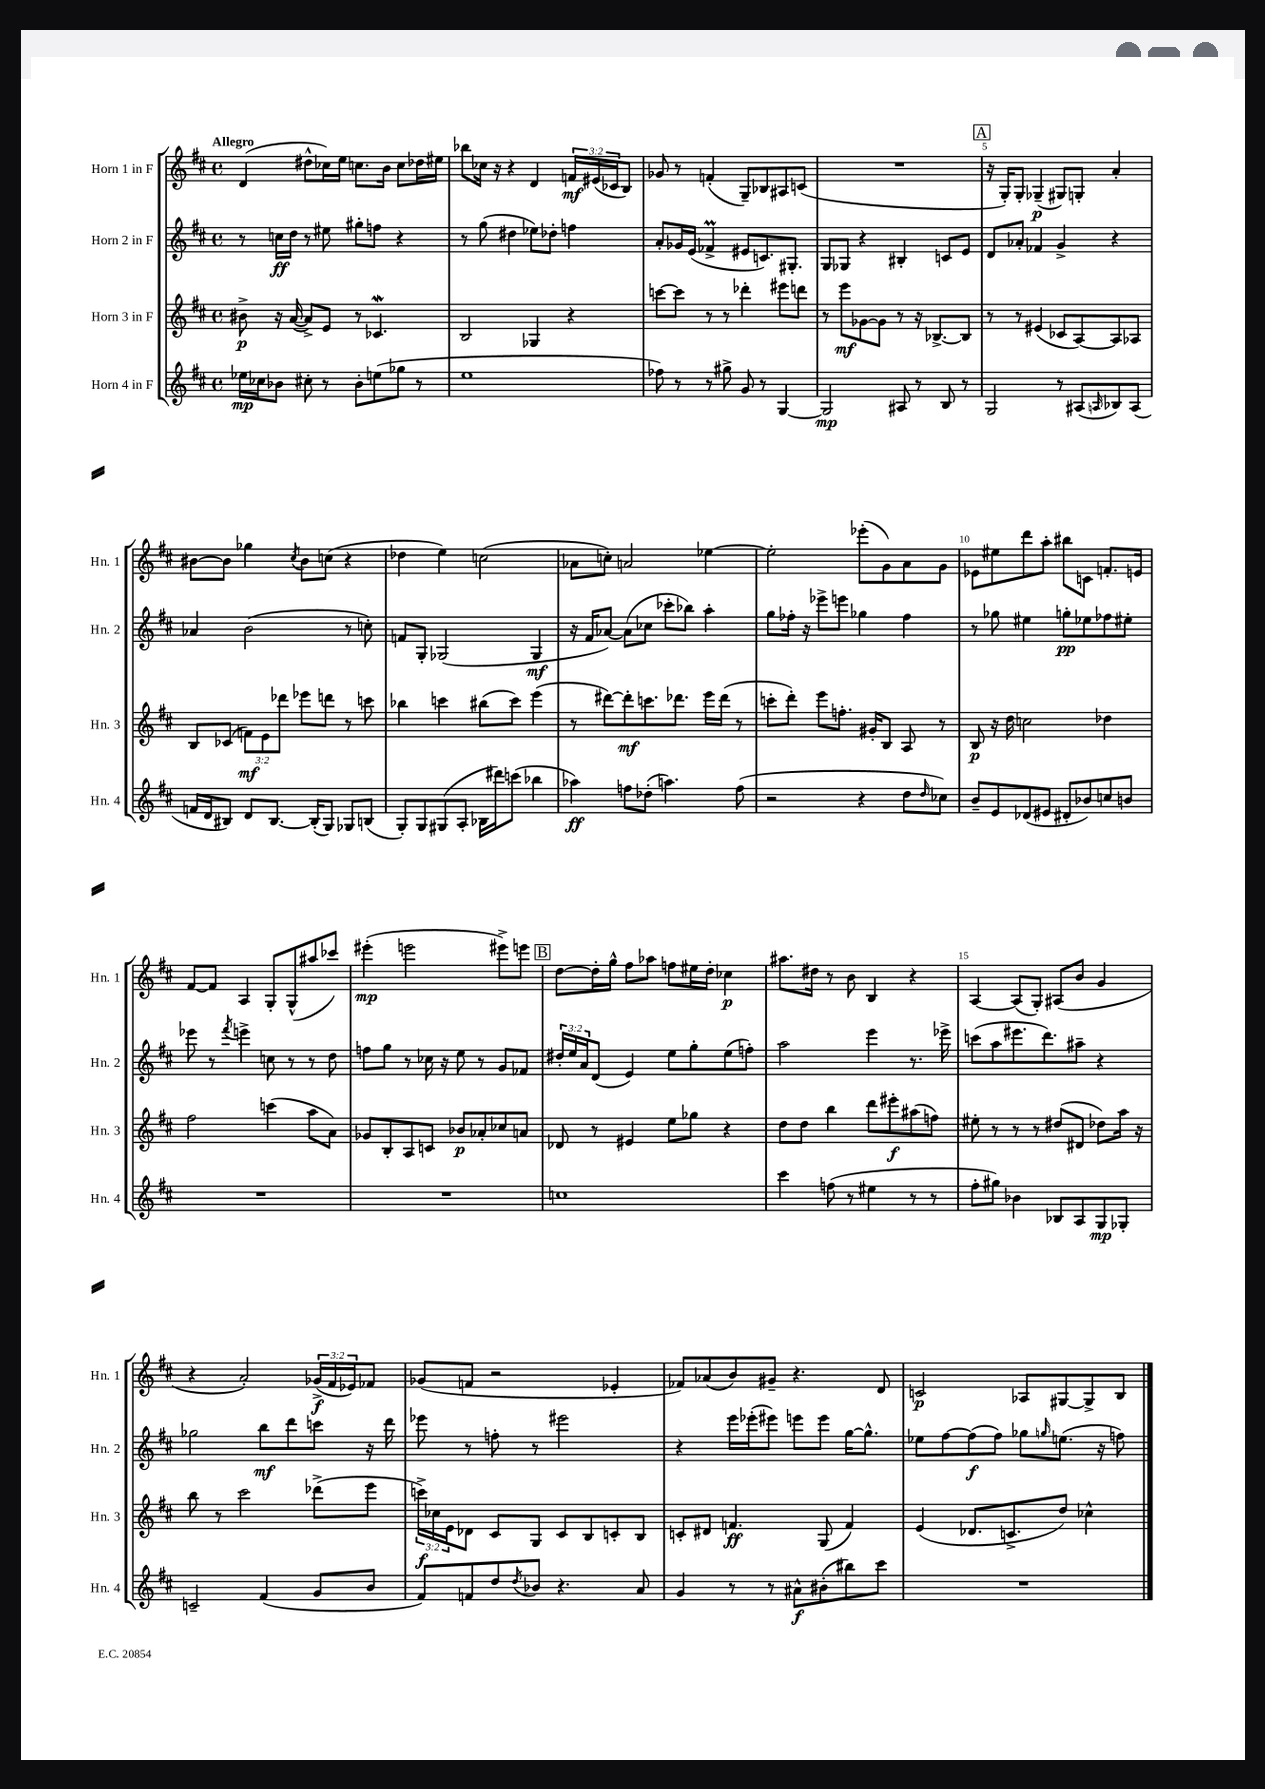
<<
\new StaffGroup <<
\new Staff = "s0" \with { instrumentName = "Horn 1 in F" shortInstrumentName = "Hn. 1" } {
    \clef treble \key d \major \defaultTimeSignature \time 4/4 \override Staff.TupletNumber.text = #tuplet-number::calc-fraction-text \tempo "Allegro"
    d'4( dis''8-^ ces''16) e''16 c''8. b'16 c''8 des''16 eis''16 |
    bes''8 ces''16 r16 r4 d'4 \tuplet 3/2 { f'16\mf eis'16( ces'16 } b8) |
    ges'8 r8 f'4-.( g8--) bes8 ais8 c'8( |
    R1 |
    \mark \markup { \box "A" } r16 g16-.) g8-. ges4--\p( gis8) g8-. a'4-. |
    bis'8~ bis'8 ges''4 \acciaccatura { cis''8 } bis'8 c''8( r4 |
    des''4 e''4) c''2( |
    aes'8 c''8-.) a'2 ees''4~ |
    ees''2-. ees'''8-.( g'8) a'8 g'8 |
    ees'8 eis''8 d'''8 a''8-. bis''8 c'8 f'8.-. e'16 |
    fis'8~ fis'8 a4 g8-. g8-^( ais''8 ces'''8) |
    eis'''4-.\mp( e'''2 eis'''8->) e'''8 |
    \mark \markup { \box "B" } d''8~ d''16-. g''16-^ fis''8 aes''8 f''8 eis''16 d''16-. ces''4\p |
    ais''8. dis''16 r8 b'8 b4 r4 |
    a4~ a8( g8-.) ais8( b'8 g'4 |
    r4 a'2-.) \tuplet 3/2 { ges'16->\f( fis'16 ees'16) } fes'8 |
    ges'8( f'8 r2 ees'4-. |
    fes'8) aes'8( b'8) gis'8-- r4. d'8 |
    c'2\p aes8 gis8~ gis8-> b8 \bar "|." |
}
\new Staff = "s1" \with { instrumentName = "Horn 2 in F" shortInstrumentName = "Hn. 2" } {
    \clef treble \key d \major \defaultTimeSignature \time 4/4 \override Staff.TupletNumber.text = #tuplet-number::calc-fraction-text
    r8 c''16\ff d''16 r8 eis''8 gis''8-. f''8 r4 |
    r8 g''8( dis''4 ees''8) des''8-. f''4 |
    a'8-. ges'16 e'16( fes'4->\prall eis'8 c'8.) gis8.-. |
    g8 ges8 r4 bis4-. c'8 e'8 |
    \mark \markup { \box "A" } d'8 aes'8-. fes'4 g'4-> r4 |
    aes'4 b'2( r8 c''8-.) |
    f'8 g8-. ges2( ges4\mf |
    r16 fis'16 aes'8~) aes'8( ces''8 ces'''8-. bes''8) a''4-. |
    g''8 fes''16-. r16 ees'''8-> e'''8 ges''4 fes''4 |
    r8 ges''8 eis''4 g''8-.\pp ees''8 fes''8 eis''8-. |
    ees'''8 r8 \acciaccatura { fis'''8 } e'''4-> c''8 r8 r8 d''8 |
    f''8 g''8 r8 ces''16 r16 e''8 r8 g'8 fes'8 |
    \mark \markup { \box "B" } \tuplet 3/2 { dis''16-. e''16 a'16 } d'8( e'4) e''8 g''8-. e''8( f''8-.) |
    a''2 e'''4 r8. ees'''16-> |
    c'''8( a''8 eis'''8. d'''8.) ais''8-- r4 |
    ges''2 b''8\mf d'''8 c'''8 r16 d'''16 |
    ees'''8 r8 f''8-. r8 eis'''2 |
    r4 e'''16 ees'''16-.( eis'''8) e'''8 e'''8 g''16~ g''8.-^ |
    ees''8 fis''8~ fis''8\f( fis''8) ges''8 \grace { g''16 } e''8.( r16 f''8) \bar "|." |
}
\new Staff = "s2" \with { instrumentName = "Horn 3 in F" shortInstrumentName = "Hn. 3" } {
    \clef treble \key d \major \defaultTimeSignature \time 4/4 \override Staff.TupletNumber.text = #tuplet-number::calc-fraction-text
    bis'8->\p r16 a'16~( a'8->) e'8 r8 ces'4.\mordent |
    b2 ges4 r4 |
    c'''8~ c'''8 r8 r8 des'''4-. eis'''8 d'''8 |
    r8 e'''8\mf ges'8~ ges'8 r8 r16 bes8.~-> bes8 |
    \mark \markup { \box "A" } r8 r8 eis'4( ces'8 a8~) a8 aes8 |
    b8 ces'8( \tuplet 3/2 { f'8\mf) e'8 des'''8 } ees'''8 d'''8 r8 c'''8 |
    bes''4 c'''4 bis''8( c'''8) e'''4( |
    r8 dis'''8~) dis'''8-.\mf c'''8. des'''8. e'''16 des'''16( r8 |
    c'''8-. d'''8-.) e'''8 f''8.-. gis'16-. b8 a8 r8 |
    b8\p r16 d''16 c''2 des''4 |
    fis''2 c'''4( a''8 a'8) |
    ges'8 b8-. a8 c'8 bes'8\p aes'8-. ces''8 a'8 |
    \mark \markup { \box "B" } des'8 r8 eis'4 e''8 ges''8 r4 |
    d''8 d''8 b''4 d'''8 eis'''8-.\f ais''8( f''8) |
    eis''8-. r8 r8 r8 dis''8( dis'8 des''8) a''16 r16 |
    b''8 r8 cis'''2 des'''8->( e'''8 |
    \tuplet 3/2 { c'''16->\f) ces''16 e'16 } des'8 cis'8 g8 cis'8 b8 c'8-. b8 |
    c'8-. dis'8 f'4.\ff g8( f'4) |
    e'4( des'8. c'8.-> d''8) ces''4-^ \bar "|." |
}
\new Staff = "s3" \with { instrumentName = "Horn 4 in F" shortInstrumentName = "Hn. 4" } {
    \clef treble \key d \major \defaultTimeSignature \time 4/4
    ees''16\mp ces''16 bes'8 cis''8-. r8 bes'8-. e''8( ges''8 r8 |
    e''1 |
    fes''8) r8 r8 gis''8-> g'8 r8 g4~ |
    g2\mp ais8 r8 b8 r8 |
    \mark \markup { \box "A" } g2 r8 ais8( \grace { a16 } bes8) a8( |
    f'16 d'16 bis8) d'8 bis8.~ bis16-.( g8) ges8 b8( |
    g8-.) g8 gis8( a8-. bes16 dis'''16) c'''8( bes''4 |
    aes''4\ff) f''8 des''8-.( a''4.) f''8( |
    r2 r4 d''8 \grace { d''16 } ces''8) |
    b'8-- e'8 des'8( eis'8 dis'8-. bes'8) c''8 b'8 |
    R1 |
    R1 |
    \mark \markup { \box "B" } c''1 |
    cis'''4 f''8( r8 eis''4 r8 r8 |
    fis''8-. gis''8) bes'4 bes8 a8 g8\mp ges8-. |
    c'2-- fis'4( g'8 b'8 |
    fis'8) f'8 d''8 \acciaccatura { d''8 } bes'8 r4. a'8 |
    g'4 r8 r8 ais'8-^\f bis'8-.( bis''8) cis'''8 |
    R1 \bar "|." |
}
>>
>>
\layout { \context { \Score \override BarNumber.break-visibility = ##(#f #t #t) barNumberVisibility = #(every-nth-bar-number-visible 5) } }
